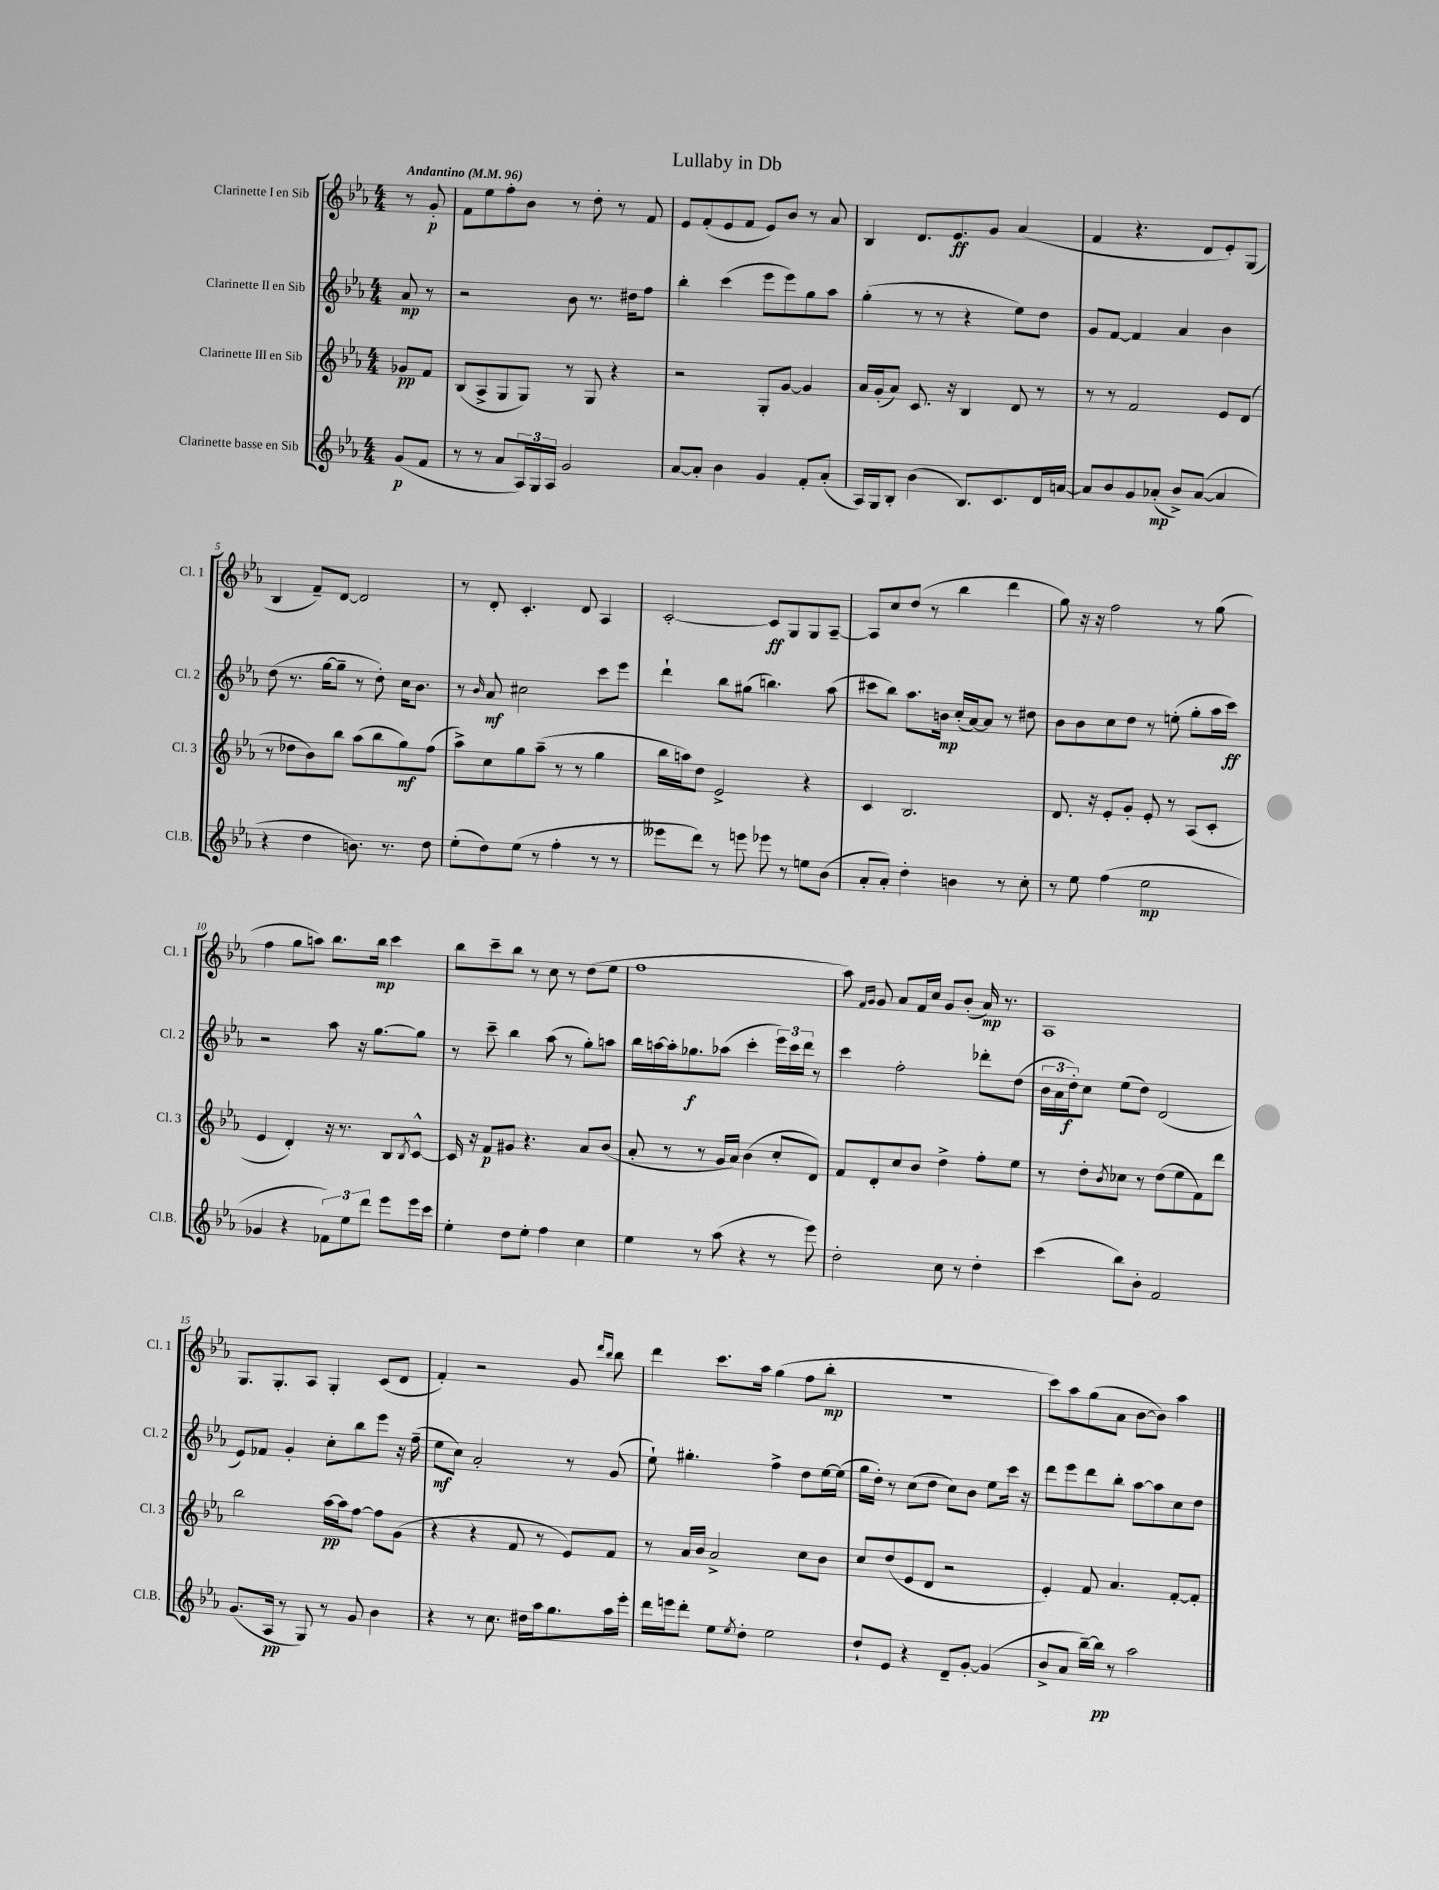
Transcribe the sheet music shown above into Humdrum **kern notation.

**kern	**kern	**kern	**kern
*staff4	*staff3	*staff2	*staff1
*clefG2	*clefG2	*clefG2	*clefG2
*k[b-e-a-]	*k[b-e-a-]	*k[b-e-a-]	*k[b-e-a-]
*M4/4	*M4/4	*M4/4	*M4/4
*MM96	*MM96	*MM96	*MM96
(8g	8g-	8a-	8r
8f	8f	8r	8g'
=	=	=	=
8r	(8B-	2r	8f
8r	8A-^	.	8ee-
8a-	8G	.	8ff'
24A-)	8G)	.	8b-
24G	.	.	.
24A-	.	.	.
2g	8r	8b-	8r
.	8G	8.r	8dd'
.	4r	.	8r
.	.	16dd#	.
.	.	8ff	8f
=	=	=	=
[8a-	2r	4bb-'	8e-
8a-']	.	.	(8f'
4b-	.	(4ccc	8e-
.	.	.	8f
4g	8G'	8eee-	8e-)
.	[8g	8eee-)	8b-
8f'	4g]	8gg	8r
(8a-'	.	8aa-	8a-
=	=	=	=
16A-)	16a-	(4gg'	4B-
16G	(16g'	.	.
8B-'	8a-)	.	.
(4b-	8.c	8r	8.d
.	.	8r	.
.	16r	.	8.e-
8.B-)	4B-	4r	.
.	.	.	8g
8.c	.	.	.
.	8d	8ee-)	(4a-
16d	8r	8dd	.
[16a	.	.	.
=	=	=	=
8a]	8r	8g	4f
8b-	8r	[8f	.
8g	2f	4f]	4.r
(8a-'	.	.	.
8b-^)	.	4a-	.
([8a-	.	.	8d
4a-]	8e-	4b-	8e-')
.	(8d	.	(8G
=	=	=	=
4r	8r	(8dd	4B-
.	8dd-	8.r	.
4dd	8b-)	.	8f~)
.	.	[16gg	.
.	8bb-	8gg~]	[8d
8.b)	(8aa-	8r	2d]
.	8bb-	8dd')	.
8.r	.	.	.
.	8gg)	16cc	.
.	.	8.b-	.
8dd	(8ff	.	.
=	=	=	=
(8ee-'	8aa-^)	8r	8r
.	.	16qqb-	.
8dd)	8cc	8a-	8d'
(8ee-	8gg	2cc#	4.c'
8r	(8aa-~	.	.
4ff'	8r	.	.
.	8r	.	8d
8r	4gg	8ccc	4A-
8r	.	8eee-	.
=	=	=	=
8eee--	16bb-	4ddd`	[2c'
.	16aa)	.	.
8ddd)	8dd	.	.
8r	2e-^	8bb-	.
8eee	.	(8gg#	.
8eee-	.	4.bb)	8c]
8r	.	.	8G
8ee	4r	.	8G
(8b-	.	(8aa-	[8A-~
=	=	=	=
8a-'	4c	8ccc#	8A-]
8a-')	.	8bb-)	8cc
4dd'	2.B-	8.aa-	(8dd
.	.	.	8r
.	.	16b	.
4b	.	(16cc'	4bb-
.	.	[16a-)	.
.	.	8a-]	.
8r	.	8r	4ddd
8cc'	.	8dd#	.
=	=	=	=
8r	8.d	8b-	8gg)
8ee-	.	8b-	16r
.	16r	.	16r
(4ff	8e-'	8cc	2ff
.	8g'	8dd	.
2ee-	8e-'	8r	.
.	8r	(8ee'	.
.	(8A-	8gg'	8r
.	8c'	16aa-	(8gg
.	.	16ccc)	.
=	=	=	=
4g-	4e-	2r	4ff
4r	4d')	.	8gg
.	.	.	8aa)
12f-)	16r	8aa-	8.bb-
.	8.r	.	.
12ee-	.	.	.
.	.	16r	.
12ddd	.	.	.
.	.	[8.gg	16bb-
8eee-	8B-	.	4ccc
.	8qB-	.	.
16eee-	[8c^^	8gg]	.
16ccc	.	.	.
=	=	=	=
4ee-'	16c]	8r	8bb-
.	16r	.	.
.	8f	8ccc~	8ccc~
8dd	8g#	4bb-	8bb-
8ee-'	4.r	.	8r
4ff	.	(8aa-	8cc
.	.	8r	8r
4cc	8a-	8gg')	(8dd
.	(8b-	8aa	8ee-
=	=	=	=
4ee-	8a-'	16bb-	1ff
.	.	[16aa	.
.	8r	16aa']	.
.	.	8.gg-	.
8r	8r	.	.
(8aa-	16g	(8aa-	.
.	16a-)	.	.
4r	(4b-	4ccc'	.
8r	8cc'	24eee-)	.
.	.	24ccc	.
.	.	24ddd	.
8eee-)	8d)	8r	.
=	=	=	=
2dd'	8f	4ccc	8aa-)
.	.	.	16qqf
.	.	.	16qqg
.	8d'	.	8g
.	8cc	2ff'	8a-
.	8b-	.	16f
.	.	.	16cc
8cc	4dd^	.	8g
8r	.	.	(8b-'
4dd'	8ff'	8ddd-'	16a-)
.	.	.	8.r
.	8ee-	(8dd	.
=	=	=	=
(4ccc	8r	24b-	1A-
.	.	24a-	.
.	.	24dd')	.
.	8dd'	8cc	.
.	8qb-	.	.
8bb-)	8cc-	(8ee-	.
8b-'	8r	8dd)	.
2f	(8dd	(2d	.
.	8ee-	.	.
.	8f)	.	.
.	8ddd	.	.
=	=	=	=
(8.g	2bb-	8e-)	8.G
.	.	8f-	.
16A-	.	.	8.G'
8r	.	4g'	.
8G)	.	.	8A-
8r	[16aa-	8cc'	4G'
.	16aa-]	.	.
8g	[8ff	8bb-	.
4b-	8ff]	8eee-	(8c
.	(8g	16r	8d
.	.	(16ff~	.
=	=	=	=
4r	4r	8ee-	4f')
.	.	8cc)	.
8r	4r	2a-'	2r
8.cc	.	.	.
.	8f	.	.
16dd#	.	.	.
16aa-	8r	.	.
8.gg	.	.	.
.	8e-)	8r	8g
.	.	.	16qqddd
.	.	.	16qqbb-
16aa-	8f	(8g	8bb-
16eee-'	.	.	.
=	=	=	=
16ddd	8r	8ee-`)	4ddd
16eee	.	.	.
8ddd'	16a-	4.gg#'	.
.	16b-	.	.
8ee-	2a-^	.	8.ccc
8qee-	.	.	.
8dd'	.	.	.
.	.	.	16aa-
2ee-	.	4ff^	(4gg
.	8cc	8dd	8ff
.	8b-	[16ee-	8bb-'
.	.	(16ee-]	.
=	=	=	=
8dd`	8cc	16gg	1r
.	.	16dd')	.
8e-	(8dd	8r	.
4r	8e-	(8cc	.
.	8d	8dd	.
8d~	2r	8cc)	.
[8g'	.	8b-	.
(4g]	.	8ee-	.
.	.	16ccc	.
.	.	16r	.
=	=	=	=
8b-^	4e-')	8ddd	8ccc)
8a-	.	8eee-	8aa-
[16bb-~)	8f	8ddd	(8gg
16bb-]	.	.	.
8r	4.a-	8bb-'	8a-
2aa-	.	[8aa-	[8b-
.	.	8aa-]	8b-])
.	[8f'	8cc	4aa-
.	8f']	8dd	.
==	==	==	==
*-	*-	*-	*-
